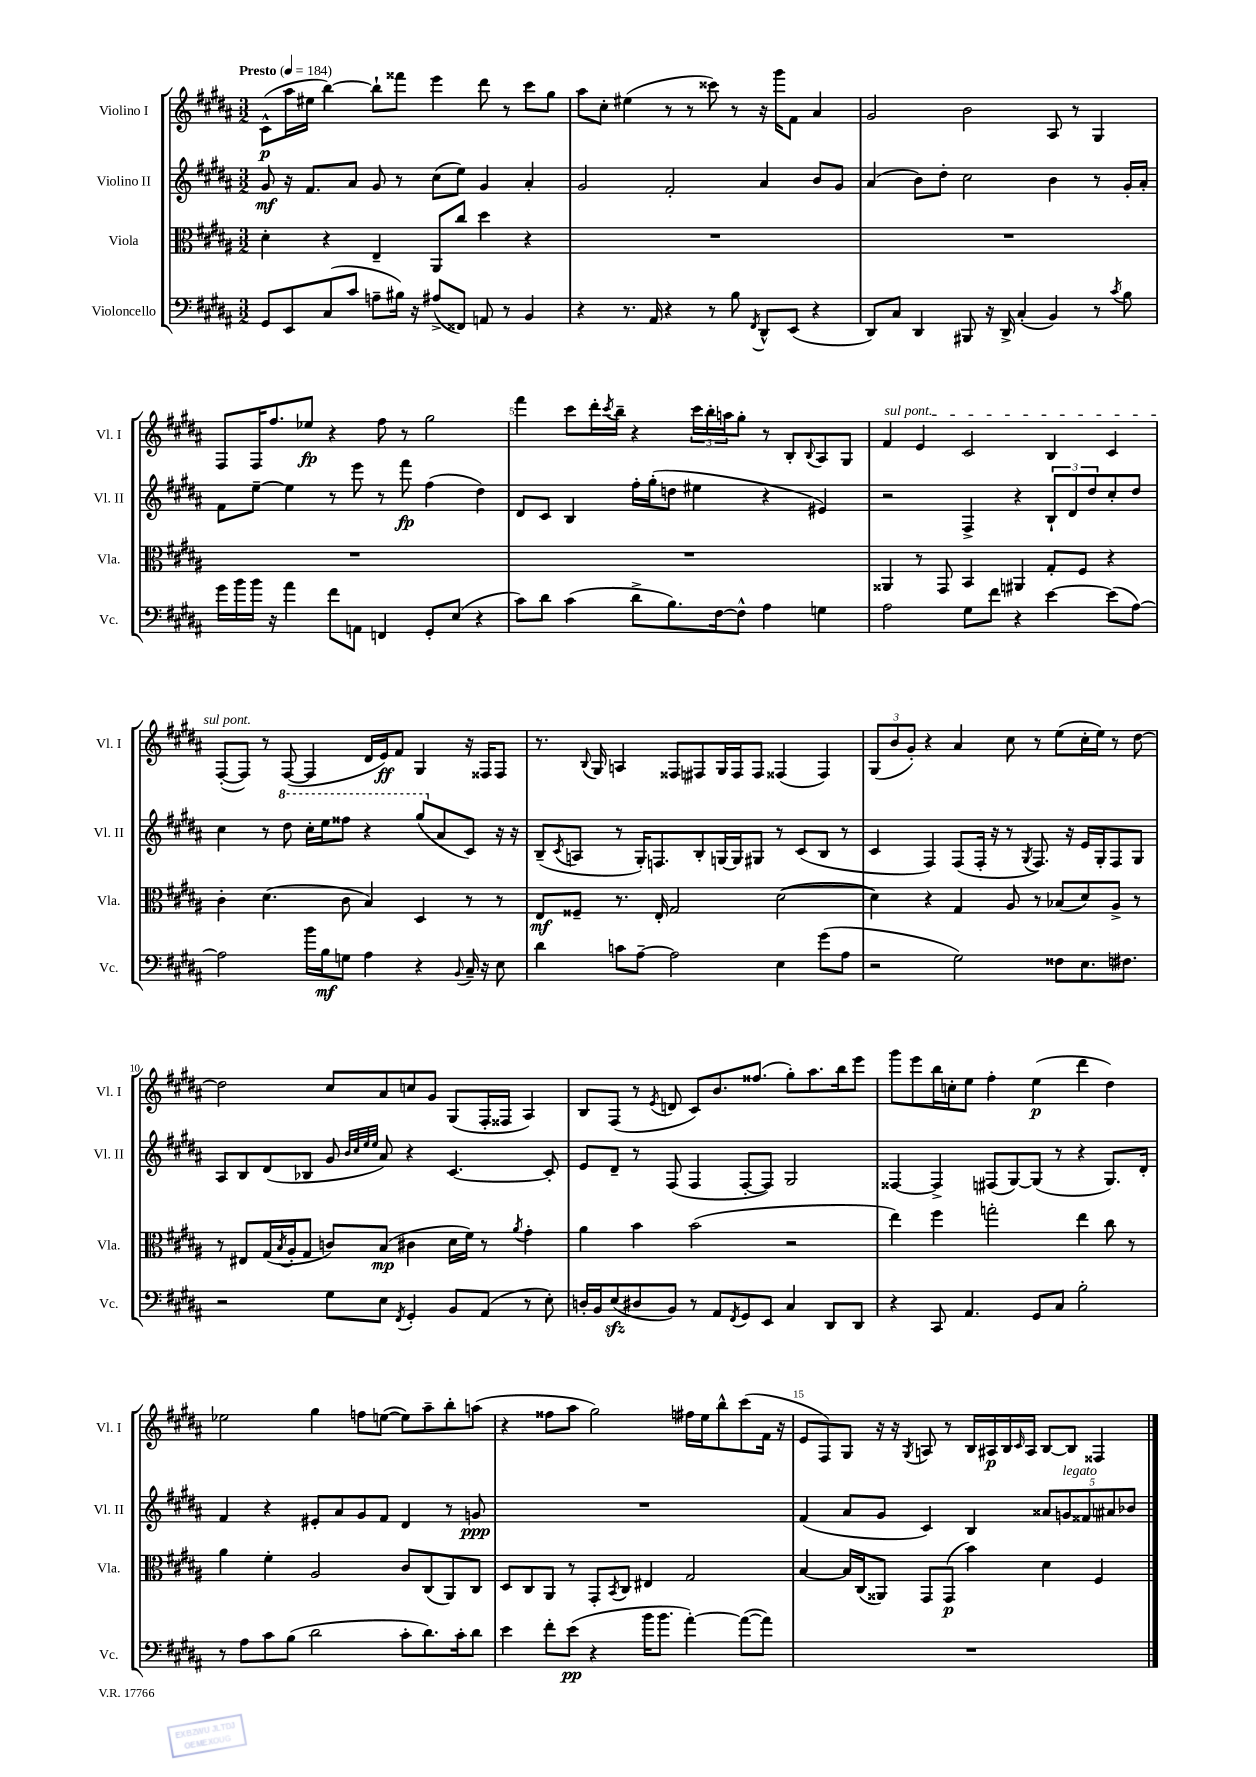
<<
\new StaffGroup <<
\new Staff = "s0" \with { instrumentName = "Violino I" shortInstrumentName = "Vl. I" } {
    \clef treble \key b \major \numericTimeSignature \time 3/2 \tempo "Presto" 4 = 184
    cis'8-^\p( ais''16 eis''16 b''4~) b''8-! fisis'''8 e'''4 dis'''8 r8 cis'''8 gis''8 |
    ais''8 cis''8-. eis''4( r8 r8 cisis'''8) r8 r16 gis'''16 fis'8 ais'4 |
    gis'2 b'2 ais8 r8 gis4 |
    fis8 fis16 fis''8. ees''8\fp r4 fis''8 r8 gis''2 |
    fis'''4 cis'''8 dis'''16-. \acciaccatura { cis'''8 } b''16-- r4 \tuplet 3/2 { cis'''16 b''16-. a''16 } gis''8-. r8 b8-. \appoggiatura { b8 } ais8 gis8 |
    \once \override TextSpanner.bound-details.left.text = \markup { \italic "sul pont." } fis'4\startTextSpan e'4 cis'2 b4 cis'4 |
    fis8~-.( fis8\stopTextSpan) r8 fis8~( fis4 dis'16 e'16\ff) fis'8 gis4 r16 fisis16 fisis8 |
    r8. \appoggiatura { b8 } gis16 a4 fisis8 fis8 gis16 fis16 fis8 fisis4( fisis4) |
    \tuplet 3/2 { gis8( b'8 gis'8-.) } r4 ais'4 cis''8 r8 e''8( cis''16-. e''16) r8 dis''8~ |
    dis''2 cis''8 ais'8 c''8 gis'8 gis8( fis16-. fisis16 ais4) |
    b8 fis8( r8 \acciaccatura { e'8 } d'8 cis'8) b'8. fisis''8.( gis''8-.) ais''8. b''16 e'''8 |
    gis'''8 e'''8 b''16 c''16-. e''8 fis''4-. e''4\p( dis'''4 dis''4) |
    ees''2 gis''4 f''8 e''8~( e''8) ais''8-- b''8-. a''8( |
    r4 fisis''8 ais''8 gis''2) fis''16 e''16 b''8-^ cis'''8( fis'16 r16 |
    e'8 fis8) gis8 r16 r16 \acciaccatura { gis8 } a8 r8 b16 ais16\p b16 \grace { cis'16 } ais16 b8~ b8 fisis4 \bar "|." |
}
\new Staff = "s1" \with { instrumentName = "Violino II" shortInstrumentName = "Vl. II" } {
    \clef treble \key b \major \numericTimeSignature \time 3/2
    gis'8\mf r16 fis'8. ais'8 gis'8 r8 cis''8( e''8) gis'4 ais'4-. |
    gis'2 fis'2-. ais'4 b'8 gis'8 |
    ais'4( b'8) dis''8-. cis''2 b'4 r8 gis'16-. ais'16-. |
    fis'8 e''8~-- e''4 r8 e'''8 r8 fis'''8\fp fis''4( dis''4) |
    dis'8 cis'8 b4 fis''16-. gis''16-.( d''8 eis''4 r4 eis'4) |
    r2 fis4-> r4 \tuplet 3/2 { b8-! dis'8 dis''8 } cis''8-. dis''8 |
    cis''4 r8 \ottava #1 dis'''8 cis'''16-. e'''16 fisis'''8 r4 gis'''8( \ottava #0 ais'8 cis'8) r16 r16 |
    b8--( \acciaccatura { cis'8 } a8 r8 gis16-.) f8. b8-. g16~ g16 gis8 r8 cis'8( b8 r8 |
    cis'4 fis4) fis8( fis16-. r16 r8 \acciaccatura { gis8 } fis8.) r16 e'16 gis16-. fis8 gis8 |
    ais8 b8 dis'8( bes8 gis'8 \grace { b'32 cis''32 e''32 e''32 } ais'8) r4 cis'4.~ cis'8-. |
    e'8 dis'8-- r8 fis8( fis4 fis8~-. fis8) gis2 |
    fisis4~ fisis4-> fis8( gis8~) gis8( r8 r4 gis8.) dis'16-. |
    fis'4 r4 eis'8-. ais'8 gis'8 fis'8 dis'4 r8 g'8\ppp |
    R1. |
    fis'4( ais'8 gis'8 cis'4) b4 \tuplet 5/4 { aisis'8 g'8^\markup { \italic "legato" } fisis'8 ais'8 bes'8 } \bar "|." |
}
\new Staff = "s2" \with { instrumentName = "Viola" shortInstrumentName = "Vla." } {
    \clef alto \key b \major \numericTimeSignature \time 3/2
    dis'4-. r4 e4-- ais,8 cis''8 dis''4 r4 |
    R1. |
    R1. |
    R1. |
    R1. |
    aisis,4 r8 gis,8 b,4 ais,4 gis8-. fis8 r4 |
    cis'4-. dis'4.( cis'8 b4) dis4 r8 r8 |
    e8\mf fisis8-- r8. e16-. gis2 dis'2~( |
    dis'4) r4 gis4 ais8 r8 bes8( dis'8) ais8-> r8 |
    r8 eis8 gis16( \acciaccatura { b8 } ais16-. gis8 c'8) b8\mp( cis'4 dis'16 fis'16) r8 \acciaccatura { ais'8 } gis'4-. |
    ais'4 b'4 b'2( r2 |
    e''4) fis''4 g''2-. e''4 cis''8 r8 |
    ais'4 fis'4-. ais2 cis'8 cis8( ais,8) cis8 |
    dis8 cis8 ais,8 r8 gis,8-. \acciaccatura { b,8 } cis8 eis4 gis2 |
    b4~ b16 cis16( aisis,8) gis,8 gis,8\p( b'4) dis'4 fis4 \bar "|." |
}
\new Staff = "s3" \with { instrumentName = "Violoncello" shortInstrumentName = "Vc." } {
    \clef bass \key b \major \numericTimeSignature \time 3/2
    gis,8 e,8 cis8( cis'8 a8-- bis16) r16 ais8->( fisis,8) a,8 r8 b,4 |
    r4 r8. ais,16 r4 r8 b8 \acciaccatura { fis,8 } dis,8-^ e,8( r4 |
    dis,8) cis8 dis,4 bis,,8 r16 dis,16-> cis4-.( b,4) r8 \acciaccatura { cis'8 } b8 |
    gis'16 b'16 b'16 r16 ais'4 fis'8 a,8 f,4 gis,8-. e8( r4 |
    cis'8) dis'8 cis'4( dis'8-> b8.) fis16~ fis8-^ ais4 g4 |
    ais2 gis8 fis'8 r4 e'4~ e'8( ais8~) |
    ais2 b'16 b16\mf g8 ais4 r4 \appoggiatura { b,8 } cis16-- r16 e8 |
    dis'4 c'8 ais8~-- ais2 e4 gis'8( ais8 |
    r2 gis2) fisis8 e8. fis8. |
    r2 gis8 e8 \acciaccatura { fis,8 } gis,4-. b,8 ais,8( r8 e8-.) |
    d16-. b,16 e8\sfz( dis8 b,8) r8 ais,8 \acciaccatura { fis,8 } gis,8 e,8 cis4 dis,8 dis,8 |
    r4 cis,8 ais,4. gis,8 cis8 b2-. |
    r8 ais8 cis'8 b8( dis'2 cis'8-. dis'8.) cis'16-. dis'8 |
    e'4 fis'8-. e'8\pp( r4 b'16 b'8. ais'4~-.) ais'8~( ais'8) |
    R1. \bar "|." |
}
>>
>>
\layout { \context { \Score \override BarNumber.break-visibility = ##(#f #t #t) barNumberVisibility = #(every-nth-bar-number-visible 5) } }
